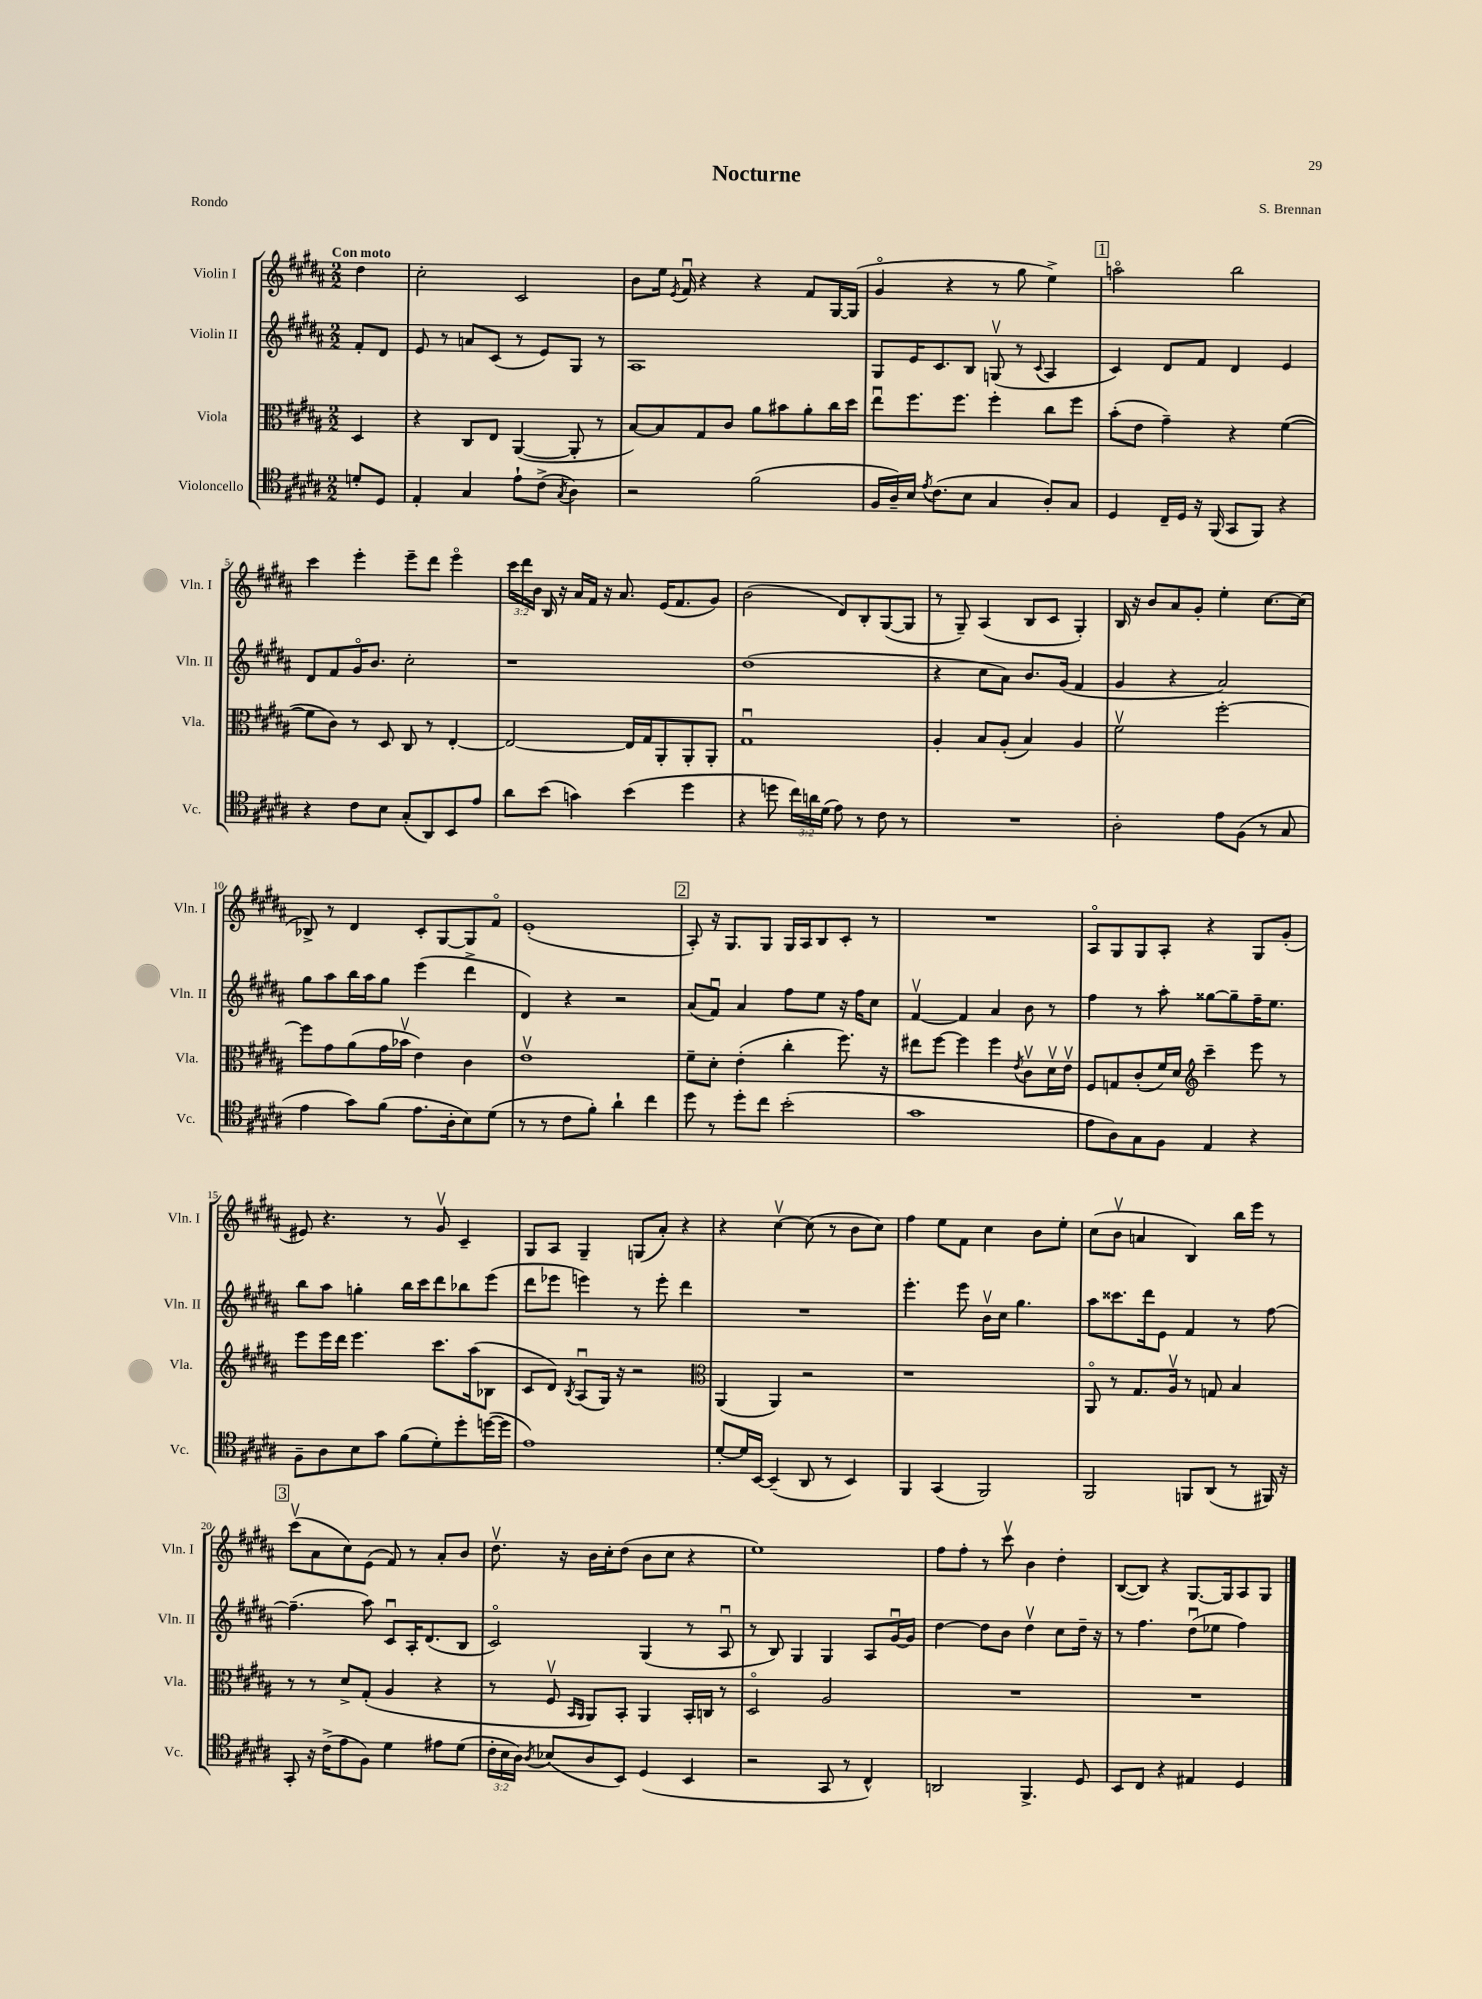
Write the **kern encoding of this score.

**kern	**kern	**kern	**kern
*staff4	*staff3	*staff2	*staff1
*clefC4	*clefC3	*clefG2	*clefG2
*k[f#c#g#d#a#]	*k[f#c#g#d#a#]	*k[f#c#g#d#a#]	*k[f#c#g#d#a#]
*M2/2	*M2/2	*M2/2	*M2/2
8d'	4D#	8f#'	4dd#
8D#	.	8d#	.
=	=	=	=
4E'	4r	8e	2cc#'
.	.	8r	.
4G#	8C#	8a	.
.	8E	(8c#	.
8e`	([4AA#	8r	2c#
(8c#^	.	8e)	.
8qG#	.	.	.
4A#)	8AA#']	8G#	.
.	8r	8r	.
=	=	=	=
2r	[8B)	1A#	8b
.	8B]	.	16ee
.	.	.	8qe
.	.	.	16f#u
.	8G#	.	4r
.	8c#	.	.
(2f#	8a#	.	4r
.	8b#	.	.
.	8a#'	.	8f#
.	16cc#	.	[16G#
.	16dd#	.	(16G#]
=	=	=	=
16F#	8eeu	8G#	4g#o
16A#~)	.	.	.
16B	8.ff#	16e	.
8qe	.	.	.
(8.c#	.	8.c#	.
.	.	.	4r
.	8.ff#	.	.
8B	.	8B	.
4G#	4ff#'	(8Gv	8r
.	.	8r	8gg#
.	.	8qqc#	.
8A#')	8cc#	4A#	4ee^)
8G#	8ff#	.	.
=	=	=	=
4D#	(8b'	4c#)	2aao
.	8e	.	.
16C#~	4g#~)	8d#	.
16D#	.	.	.
16r	.	8f#	.
(16FF#	.	.	.
8GG#	4r	4d#	2bb
8FF#)	.	.	.
4r	([4f#	4e	.
=	=	=	=
4r	8f#]	8d#	4ccc#
.	8c#)	8f#	.
8c#	8r	16g#o	4eee'
.	.	8.b	.
8B	8D#	.	.
(8G#'	8C#	2cc#'	8eee~
8AA#)	8r	.	8ddd#
8BB	[4E'	.	4eeeo
8e	.	.	.
=	=	=	=
8a#	2E_	1r	24ccc#
.	.	.	24ddd#
.	.	.	24b
(8b	.	.	16B
.	.	.	16r
4g)	.	.	16a#
.	.	.	16f#
.	.	.	16r
.	.	.	8.a#
(4b	16E]	.	.
.	16G#	.	.
.	8AA#'	.	(16e
.	.	.	8.f#
4dd#	8AA#'	.	.
.	8AA#'	.	8g#)
=	=	=	=
4r	1G#u	(1dd#	(2b
8dd	.	.	.
24cc#)	.	.	.
24a	.	.	.
(24d#	.	.	.
8e)	.	.	8d#)
8r	.	.	8B'
8c#	.	.	([8G#
8r	.	.	8G#]
=	=	=	=
1r	4A#'	4r	8r
.	.	.	8G#~)
.	8B	8cc#	(4A#
.	(8A#'	8a#)	.
.	4B)	8.b	8B
.	.	.	8c#
.	.	(16g#	.
.	4A#	4f#	4G#')
=	=	=	=
2A#'	2f#v	4g#	16B
.	.	.	16r
.	.	.	8b
.	.	4r	8a#
.	.	.	8g#'
8e	[2ff#'	2a#)	4ee'
(8F#	.	.	.
8r	.	.	[8.cc#
8G#	.	.	.
.	.	.	(16cc#]
=	=	=	=
4e	8ff#]	8gg#	8B-^)
.	8g#	8aa#	8r
8g#)	(8a#	16bb	4d#
.	.	16aa#	.
(8f#	16g#	8gg#	.
.	16b-v	.	.
8.e	4e)	(4eee	8c#'
.	.	.	[8G#
16A#'	.	.	.
8B)	4c#	4ddd#^	8G#]
(8d#	.	.	8f#o
=	=	=	=
8r	1ev	4d#)	(1e'
8r	.	.	.
8c#	.	4r	.
8f#')	.	.	.
4a#`	.	2r	.
4cc#	.	.	.
=	=	=	=
8dd#	8f#~	(8a#	8A#')
8r	8d#'	8f#u)	16r
.	.	.	8.G#
8dd#'	(4e'	4a#	.
8cc#	.	.	8G#
(2b'	4cc#'	8ff#	16G#
.	.	.	16A#
.	.	8ee	8B
.	8.ff#)	16r	8c#'
.	.	16ff#	.
.	.	8cc#	8r
.	16r	.	.
=	=	=	=
1g#	8ee#	[4f#v	1r
.	[8ff#	.	.
.	4ff#]	4f#]	.
.	4ff#	4a#	.
.	8qe	.	.
.	8c#v	8b	.
.	16d#v	8r	.
.	16ev	.	.
=	=	=	=
8e	8F#	4ff#	8A#o
8A#)	8G	.	8G#
8G#	(8c#'	8r	8G#
8F#	16f#)	8aa#'	8A#'
.	16d#	.	.
*	*clefG2	*	*
4E	4ccc#~	[8gg##	4r
.	.	8gg##~]	.
4r	8eee	16ff#~	8G#
.	.	8.ee	.
.	8r	.	(8g#'
=	=	=	=
8F#~	8eee	8bb	8e#)
8A#	16eee	8aa#	4.r
.	16ddd#	.	.
8B	4.eee	4gg'	.
8g#	.	.	.
(8f#	.	16bb	8r
.	.	16ccc#	.
8d#')	8.ccc#	8ddd#	8g#v
8dd#'	.	8bb-	4c#~
.	(16aa#	.	.
([16dd	8B-	(8eee	.
16dd]	.	.	.
=	=	=	=
1e)	8c#	8ddd#	8G#
.	8d#)	8eee-	8A#
.	8qB	.	.
.	(8A#u	4eee)	4G#~
.	16G#)	.	.
.	16r	.	.
.	2r	8r	(8G
.	.	8eee'	8a#')
.	.	4ddd#	4r
=	=	=	=
*	*clefC3	*	*
[8d#'	(4AA#	1r	4r
16d#]	.	.	.
[16BB	.	.	.
(4BB~]	4AA#)	.	[4cc#v
8AA#	2r	.	(8cc#]
8r	.	.	8r
4BB)	.	.	8b
.	.	.	8cc#)
=	=	=	=
4FF#	1r	4.eee'	4ff#
(4GG#	.	.	8ee
.	.	8eee	8f#
2FF#)	.	16bv	4cc#
.	.	16cc#	.
.	.	4.gg#	.
.	.	.	8b
.	.	.	8ee'
=	=	=	=
2FF#	8AA#o	8aa#	(8cc#
.	8r	8.ccc##	8bv
.	8.G#	.	4a
.	.	16ddd#	.
.	.	8e	.
.	16A#v	.	.
8FF	8r	4f#	4B)
(8AA#	8G	.	.
8r	4B	8r	16bb
.	.	.	16eee
16FF#)	.	[8ff#	8r
16r	.	.	.
=	=	=	=
8GG#'	8r	(4.ff#~]	(8ccc#v
16r	8r	.	8a#
(16c#^	.	.	.
8e	8d#^	.	8cc#)
8F#)	(8G#'	8aa#)	(8e
4d#	4A#	8c#u	8f#)
.	.	16A#'	8r
.	.	(8.d#	.
8e#	4r	.	8a#'
(8d#	.	8B	8b
=	=	=	=
24c#'	8r	2c#o)	8.dd#v
24B	.	.	.
24A#)	.	.	.
8qA#	.	.	.
(8B-	8F#v	.	.
.	.	.	16r
.	16qqBB	.	.
.	16qqAA#	.	.
8A#	8AA#)	.	16b
.	.	.	16cc#'
8BB)	8BB'	.	(8dd#
(4D#	4AA#	(4G#	8b
.	.	.	8cc#
4BB	16BB'	8r	4r
.	16C	.	.
.	8r	8A#u	.
=	=	=	=
2r	2D#o	8r	1ee)
.	.	8B)	.
.	.	4G#	.
8GG#	2A#	4G#	.
8r	.	.	.
4C#^^)	.	8A#	.
.	.	[16g#u	.
.	.	16g#]	.
=	=	=	=
2AA	1r	[4dd#	8ff#
.	.	.	8ff#'
.	.	8dd#]	8r
.	.	8b	8ccc#v
4.FF#^	.	4dd#v	4b
.	.	8cc#	4dd#'
8D#	.	16dd#~	.
.	.	16r	.
=	=	=	=
8BB	1r	8r	([8B
8C#	.	4.ff#	8B])
4r	.	.	4r
4E#	.	(8dd#u	[8.G#
.	.	8ee-	.
.	.	.	16G#]
4D#	.	4ff#)	8A#
.	.	.	8G#
==	==	==	==
*-	*-	*-	*-
